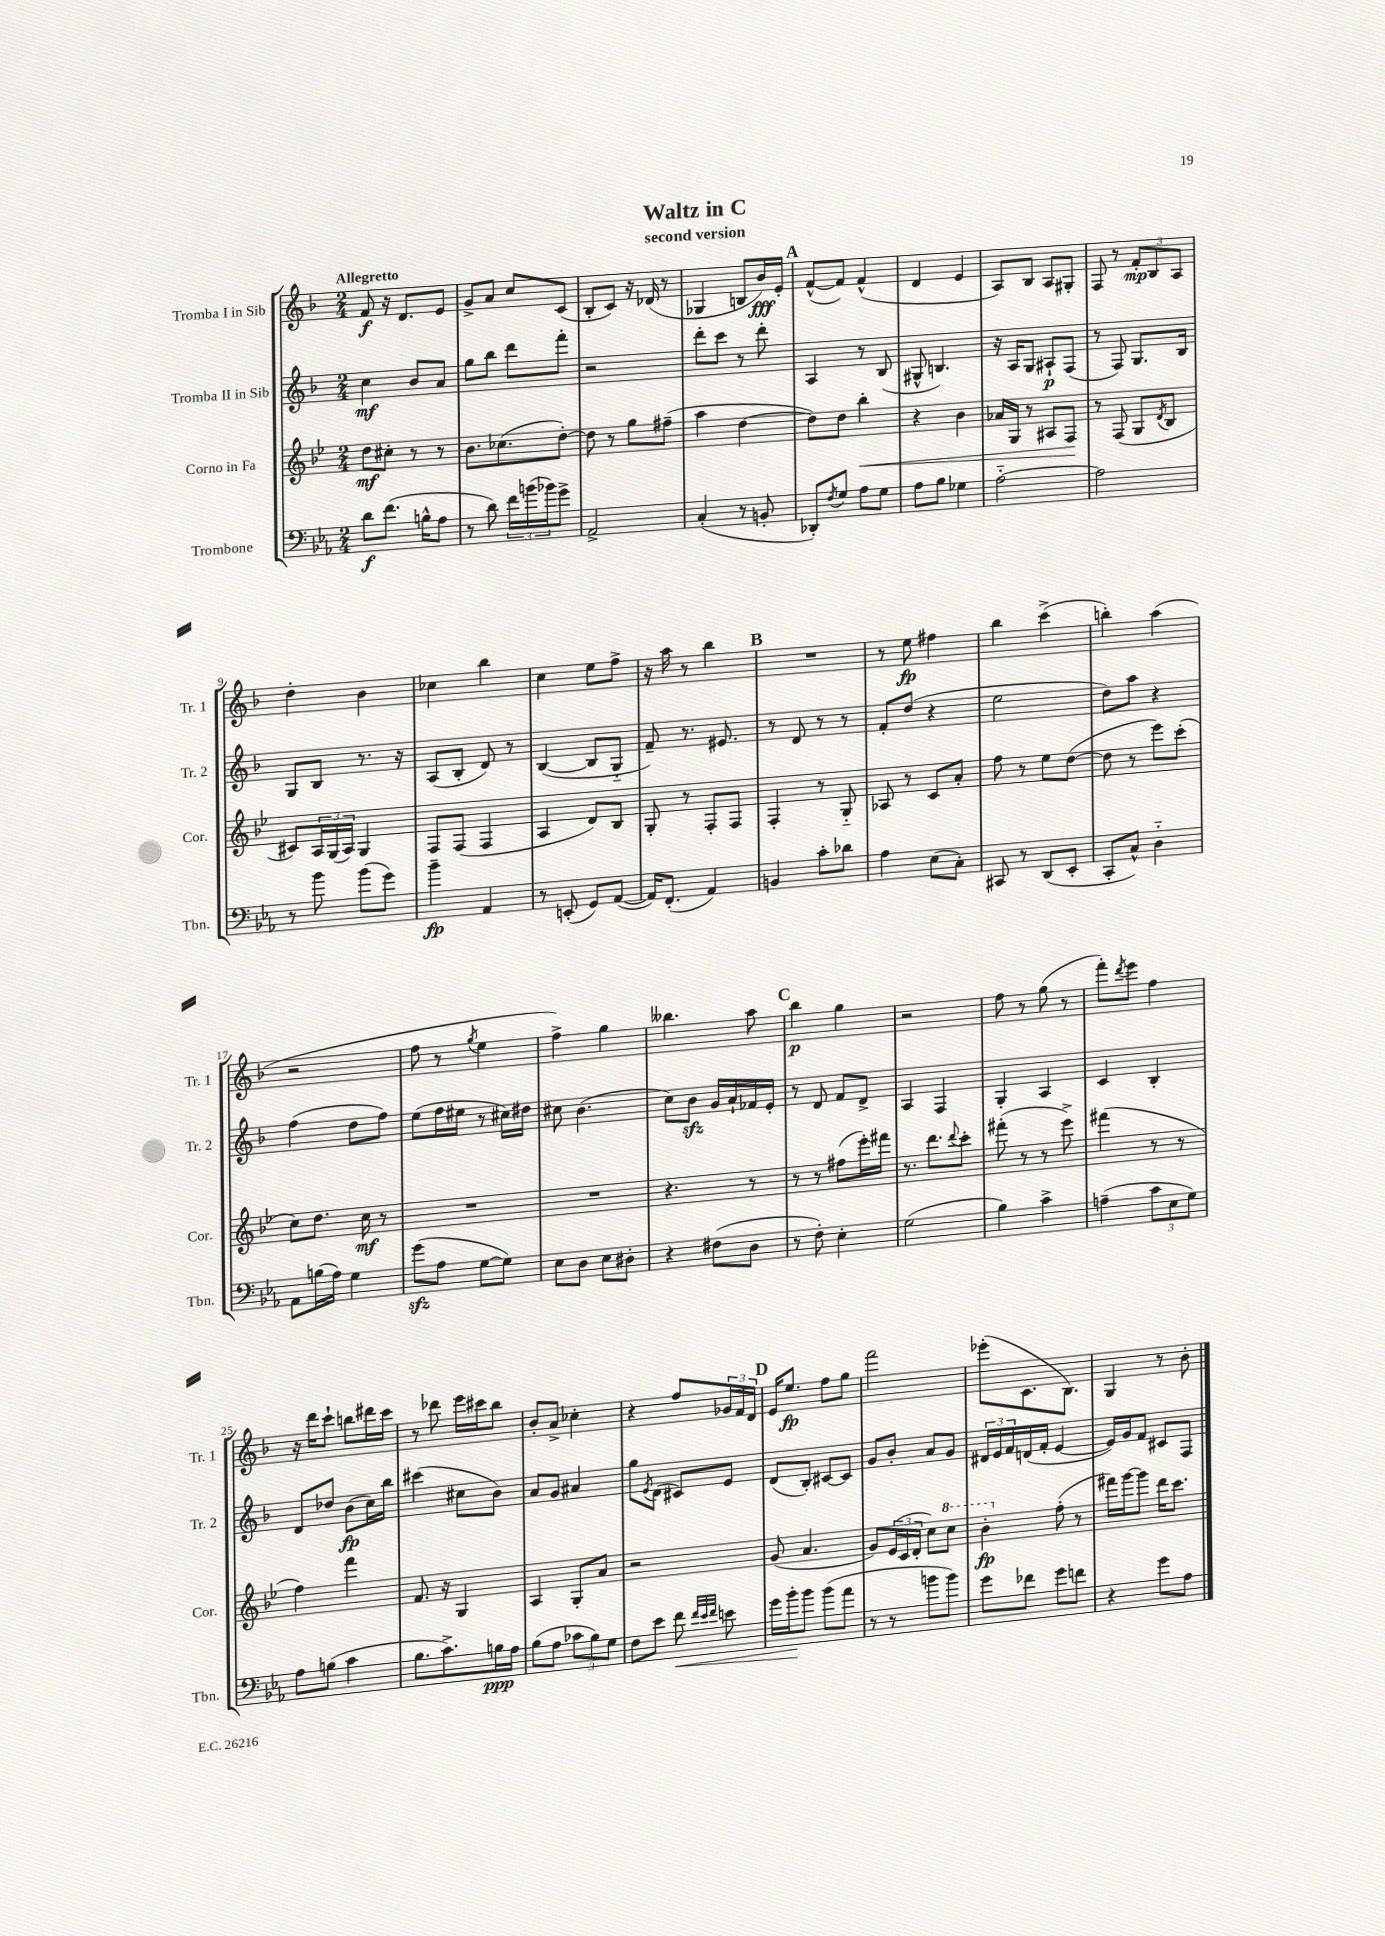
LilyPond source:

\header { title = "Waltz in C" subtitle = "second version" }
<<
\new StaffGroup <<
\new Staff = "s0" \with { instrumentName = "Tromba I in Sib" shortInstrumentName = "Tr. 1" } {
    \clef treble \key f \major \numericTimeSignature \time 2/4 \tempo "Allegretto"
    f'8\f r16 d'8. e'8 |
    g'8-> a'8 c''8 c'8( |
    bes8-. c'8) r16 des'16( r8 |
    ges4 b8 bes'16\fff) e'16-. |
    \mark \markup { \bold "A" } f'8~-^( f'8) f'4-^( |
    d'4 e'4 |
    a8) bes8 a8 gis8-. |
    f8 r8 \tuplet 3/2 { f'8-.\mp bes8 a8 } |
    d''4-. bes'4 |
    ces''4 bes''4 |
    c''4 e''8 f''8-> |
    r16 a''16 r8 bes''4 |
    \mark \markup { \bold "B" } R2 |
    r8 e''8\fp fis''4 |
    bes''4 c'''4->( |
    b''4-.) a''4( |
    r2 |
    f''8 r8 \acciaccatura { g''8 } e''4 |
    f''4->) g''4 |
    beses''4. a''8 |
    \mark \markup { \bold "C" } bes''4\p g''4 |
    r2 |
    f''8 r8 g''8( r8 |
    f'''8-.) \acciaccatura { d'''8 } e'''8 f''4 |
    r16 d'''16 c'''8-! b''8 dis'''16 c'''16 |
    r8 des'''8 e'''16 cis'''16 bes''8 |
    bes'8-. a'8-> ces''4-. |
    r4 f''8 \tuplet 3/2 { ges'16 f'16 d'16 } |
    \mark \markup { \bold "D" } e'16 e''8.\fp f''8 g''8 |
    f'''2 |
    ees'''8-.( c'8. bes8.) |
    g4 r8 bes'8-. \bar "|." |
}
\new Staff = "s1" \with { instrumentName = "Tromba II in Sib" shortInstrumentName = "Tr. 2" } {
    \clef treble \key f \major \numericTimeSignature \time 2/4
    c''4\mf bes'8 a'8 |
    g''8 bes''8 d'''8 f'''8-. |
    r2 |
    d'''8-. c'''8 r8 d'''8-. |
    \mark \markup { \bold "A" } a4 r8 bes8( |
    gis8-^ b4.) |
    r16 a16 g8 ais8-!\p f8( |
    r8 f8) g8. bes16 |
    g8 bes8 r8. r16 |
    a8( bes8-. d'8) r8 |
    bes4~( bes8 g8-_ |
    f'8--) r8. eis'8. |
    \mark \markup { \bold "B" } r8 d'8 r8 r8 |
    f'8-. d''8( r4 |
    e''2 |
    d''8) a''8 r4 |
    f''4( d''8 f''8) |
    e''8( f''16 eis''16 r8 cis''16) dis''16 |
    cis''8 bes'4.( |
    c''8) bes'8\sfz g'16 a'16-! fes'16 e'16-. |
    \mark \markup { \bold "C" } r8 d'8 f'8 d'8-> |
    a4 f4 |
    g4-. a4 |
    c'4 bes4-. |
    d'8 des''8 bes'8\fp( c''16) bes''16 |
    cis'''4( cis''8 bes'8) |
    a'8 g'8 ais'4 |
    g''8 \acciaccatura { e'8 } d'8( cis'8) e'8 |
    \mark \markup { \bold "D" } d'8( bes8-.) cis'8~ cis'8 |
    g'8 bes'8-. a'8 g'8 |
    \tuplet 3/2 { dis'16 e'16 f'16 } d'16( f'16-. e'4~ |
    e'16) g'16 f'8 cis'8 f8 \bar "|." |
}
\new Staff = "s2" \with { instrumentName = "Corno in Fa" shortInstrumentName = "Cor." } {
    \clef treble \key bes \major \numericTimeSignature \time 2/4
    d''8\mf cis''8-. r8 r8 |
    bes'8. ces''8.( d''8~-.) |
    d''8 r8 g''8 fis''8--( |
    a''4 d''4~ |
    \mark \markup { \bold "A" } d''8) d''8 bes''4-.\< |
    r4 bes'4 |
    aes'16 g16 r8 ais8 f8\! |
    r8 f8( g8 \acciaccatura { d'8 } bes8 |
    cis'8) \tuplet 3/2 { a16 g16( a16) } g4 |
    f8 f8( f4 |
    a4 d'8) bes8 |
    g8-. r8 f8-. f8 |
    \mark \markup { \bold "B" } f4-. r8 g8-_ |
    aes8 r8 c'8 a'8-. |
    f''8 r8 ees''8 d''8~( |
    d''8 r8 ees'''8) c'''8-.( |
    c''8) d''8. c''16\mf r8 |
    R2 |
    R2 |
    r4. r8 |
    \mark \markup { \bold "C" } r8 r8 fis''8( ees'''16-.) fis'''16 |
    r8. d'''8. \appoggiatura { d'''8 } c'''8-. |
    fis'''8-.( r8 r8 ees'''8->) |
    fis'''4( r8 r8 |
    f''4) f'''4 |
    f'8. r16 g4 |
    a4 g8-. a'8 |
    r2 |
    \mark \markup { \bold "D" } g'8( a'4. |
    g'8) \tuplet 3/2 { ees'16( c'16 d'16-. } c''8) \ottava #1 c'''8 |
    bes''4-.\fp \ottava #0 f''8-.( r8 |
    fis'''16) g'''16~ g'''8 d'''16 c'''8. \bar "|." |
}
\new Staff = "s3" \with { instrumentName = "Trombone" shortInstrumentName = "Tbn." } {
    \clef bass \key ees \major \numericTimeSignature \time 2/4
    d'8\f f'8.( b16-^ aes8 |
    r8 d'8) \tuplet 3/2 { f'16 b'16( bes'16) } g'8-> |
    aes,2-> |
    c4-.( r8 b,8-. |
    \mark \markup { \bold "A" } des,8-.) \acciaccatura { f8 } g8 aes8 g8 |
    aes8 bes8 ges4 |
    aes2~-_ |
    aes2 |
    r8 bes'8 bes'8( g'8) |
    bes'4--\fp aes,4 |
    r8 e,8-.( g,8) aes,8~( |
    aes,16) f,8.-.( aes,4) |
    \mark \markup { \bold "B" } b,4 c'8-. des'8 |
    aes4 ees8( c8-.) |
    cis,8 r8 d,8( ees,8-. |
    c,8-. c8-^) d4-_ |
    aes,8 b16( aes16) g4 |
    g'8\sfz( aes8 g8~ g8) |
    ees8 d8 ees8 dis8-. |
    r4 fis8( d8 |
    \mark \markup { \bold "C" } r8 f8-.) ees4-. |
    g2( |
    bes4) c'4-> |
    a4--( \tuplet 3/2 { c'8 ees8 g8) } |
    aes8 b8( c'4 |
    bes8. c'8.->) b16\ppp aes16 |
    bes8( aes8 \tuplet 3/2 { ces'8 bes8) g8 } |
    f8 ees'8 f'8\< \grace { f'32 ees'32 f'32 } e'8 |
    \mark \markup { \bold "D" } g'16 bes'16-.\! bes'8 bes'8( aes'8 |
    r8 r8 b'8 b'8) |
    g'8 fes'8 g'8 f'8 |
    r4 g'8 aes8 \bar "|." |
}
>>
>>
